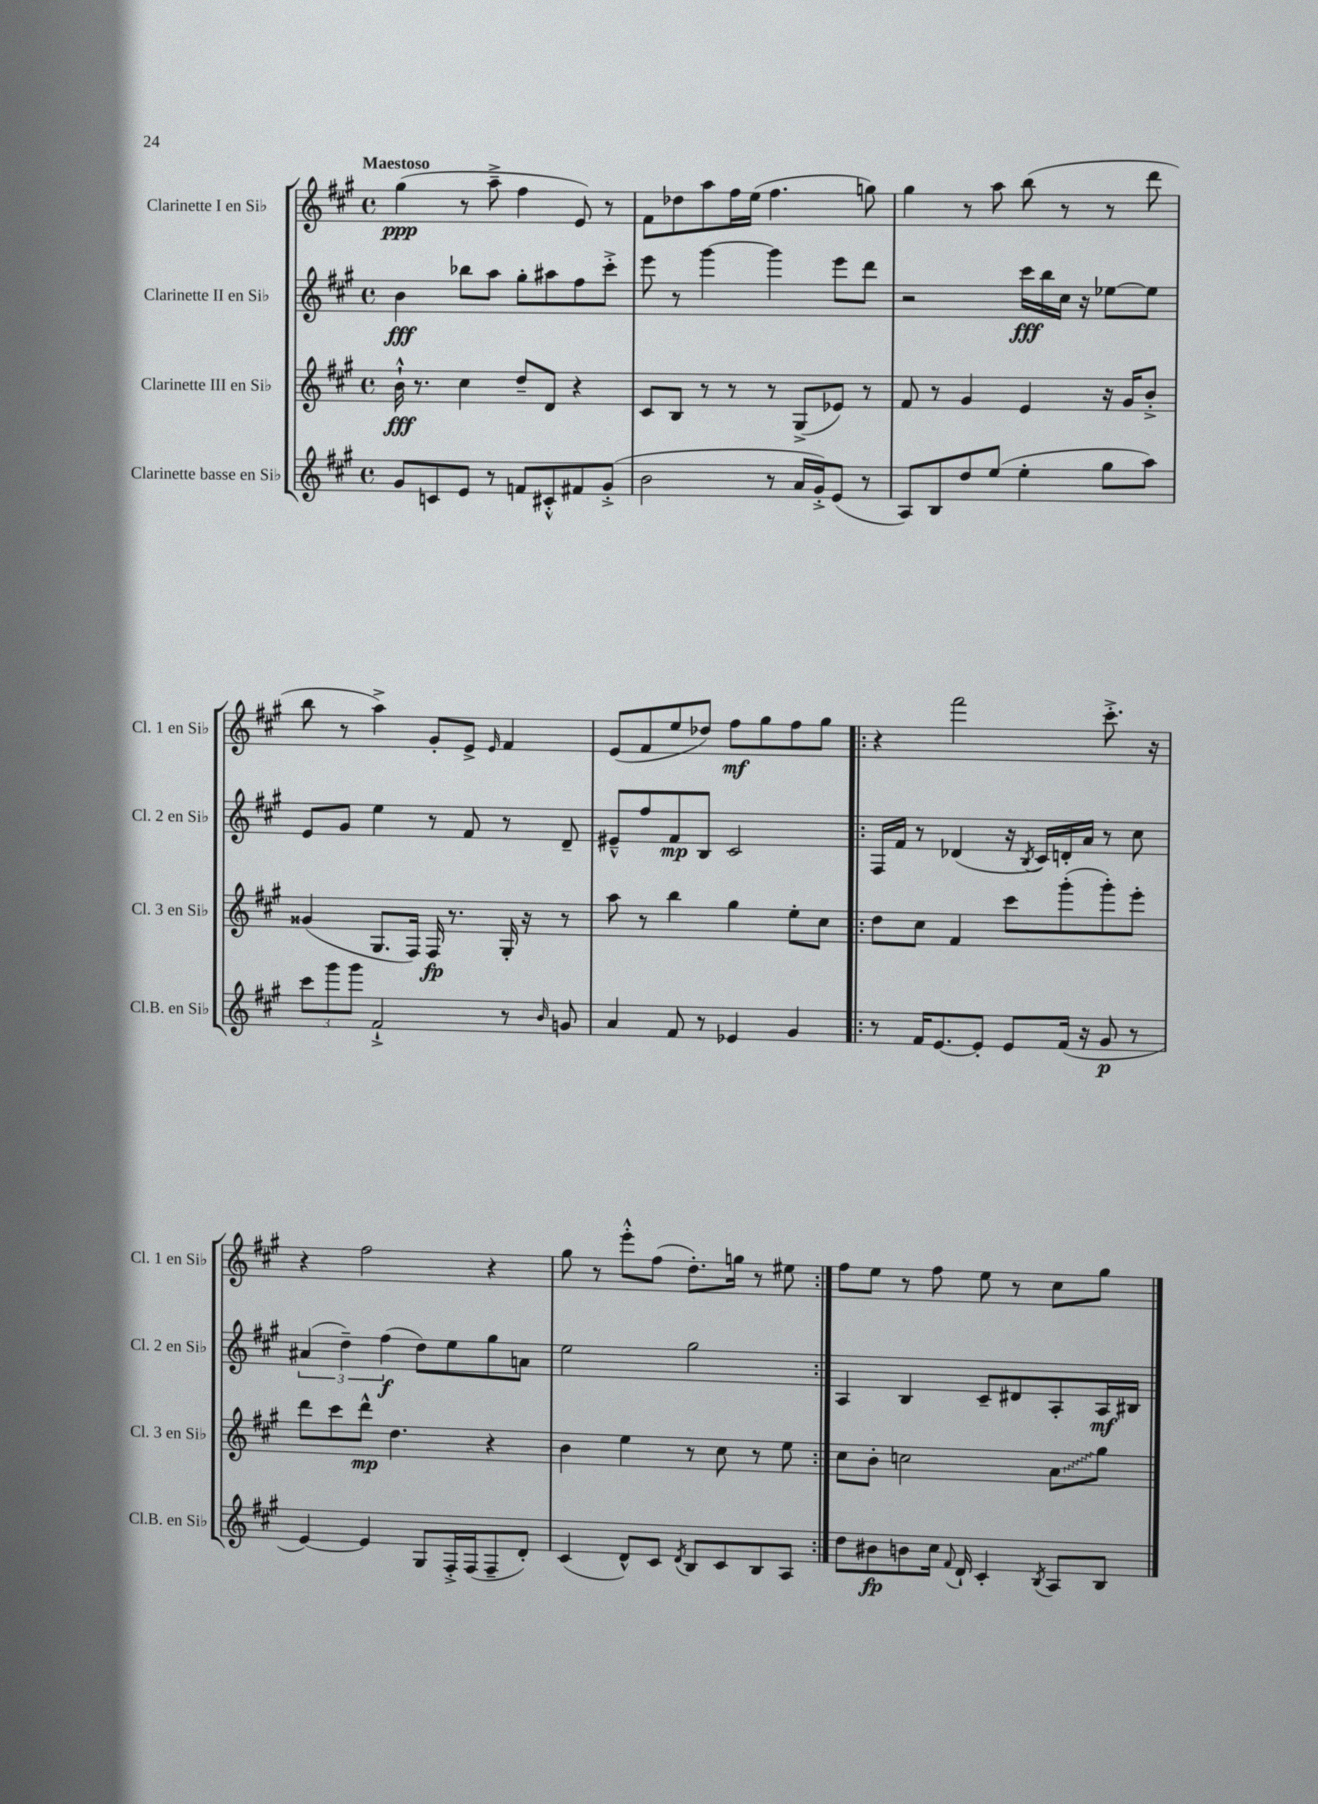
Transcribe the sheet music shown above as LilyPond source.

<<
\new StaffGroup <<
\new Staff = "s0" \with { instrumentName = "Clarinette I en Sib" shortInstrumentName = "Cl. 1 en Sib" } {
    \clef treble \key a \major \defaultTimeSignature \time 4/4 \tempo "Maestoso"
    \autoBeamOff gis''4\ppp( r8 a''8---> fis''4 e'8) r8 |
    fis'8[ des''8 a''8 fis''16 e''16]( fis''4. g''8) |
    gis''4 r8 a''8 b''8( r8 r8 d'''8 |
    b''8 r8 a''4->) gis'8[-. e'8]-> \grace { e'16 } fis'4 |
    e'8[( fis'8 e''8 des''8]) fis''8[\mf gis''8 fis''8 gis''8] |
    \repeat volta 2 { r4 fis'''2 cis'''8.-.-> r16 |
    r4 fis''2 r4 |
    gis''8 r8 e'''8[-.-^ fis''8]( d''8.[-.) g''16] r8 eis''8 | }
    fis''8[ e''8] r8 fis''8 e''8 r8 cis''8[ gis''8] \bar "|." |
}
\new Staff = "s1" \with { instrumentName = "Clarinette II en Sib" shortInstrumentName = "Cl. 2 en Sib" } {
    \clef treble \key a \major \defaultTimeSignature \time 4/4
    \autoBeamOff b'4\fff bes''8[ a''8] gis''8[-. ais''8 fis''8 cis'''8]-.-> |
    e'''8 r8 gis'''4~ gis'''4 e'''8[ d'''8] |
    r2 cis'''16[\fff b''16 cis''16] r16 ees''8[~ ees''8] |
    e'8[ gis'8] e''4 r8 fis'8 r8 d'8-- |
    eis'8[---^ fis''8 fis'8\mp b8] cis'2 |
    \repeat volta 2 { fis16[ fis'16] r8 des'4( r16 \acciaccatura { b8 } cis'16[) d'16-. a'16] r8 cis''8 |
    \tuplet 3/2 { ais'4( d''4--) fis''4\f( } d''8[) e''8 gis''8 a'8] |
    e''2 gis''2 | }
    a4 b4 cis'8[-- dis'8 a8-. a16\mf bis16] \bar "|." |
}
\new Staff = "s2" \with { instrumentName = "Clarinette III en Sib" shortInstrumentName = "Cl. 3 en Sib" } {
    \clef treble \key a \major \defaultTimeSignature \time 4/4
    \autoBeamOff b'16-!-^\fff r8. cis''4 d''8[-- d'8] r4 |
    cis'8[ b8] r8 r8 r8 gis8[->( ees'8]) r8 |
    fis'8 r8 gis'4 e'4 r16 gis'16[ b'8]-.-> |
    gisis'4( gis8.[ fis16]) fis16\fp r8. gis16-. r16 r8 |
    a''8 r8 b''4 gis''4 e''8[-. cis''8] |
    \repeat volta 2 { d''8[ cis''8] fis'4 cis'''8[ gis'''8-.( gis'''8-.) e'''8]-. |
    d'''8[ cis'''8 d'''8]-^\mp d''4. r4 |
    b'4 e''4 r8 cis''8 r8 e''8 | }
    cis''8[ b'8]-. c''2 \once \override Glissando.style = #'zigzag a'8[\glissando gis''8] \bar "|." |
}
\new Staff = "s3" \with { instrumentName = "Clarinette basse en Sib" shortInstrumentName = "Cl.B. en Sib" } {
    \clef treble \key a \major \defaultTimeSignature \time 4/4
    \autoBeamOff gis'8[ c'8 e'8] r8 f'8[ cis'8-.-^ fis'8 gis'8]-.->( |
    b'2 r8 a'16[ gis'16-.->) e'8]( r8 |
    a8[) b8 d''8 e''8]( e''4-. gis''8[ a''8]) |
    \tuplet 3/2 { cis'''8[ gis'''8 gis'''8] } fis'2-!-> r8 \grace { b'16 } g'8 |
    a'4 fis'8 r8 ees'4 gis'4 |
    \repeat volta 2 { r8 fis'16[ e'8.~ e'8]-. e'8[ fis'16]( r16 gis'8\p r8 |
    e'4~) e'4 gis8[ fis16-.-> fis16( fis8-- d'8]-.) |
    cis'4( d'8[-^) cis'8] \acciaccatura { d'8 } b8[ cis'8 b8 a8] | }
    d''8[ bis'8\fp b'8 cis''16] \appoggiatura { fis'8 } d'16-! cis'4-. \acciaccatura { b8 } a8[ b8] \bar "|." |
}
>>
>>
\layout { \context { \Score \remove "Bar_number_engraver" } }
